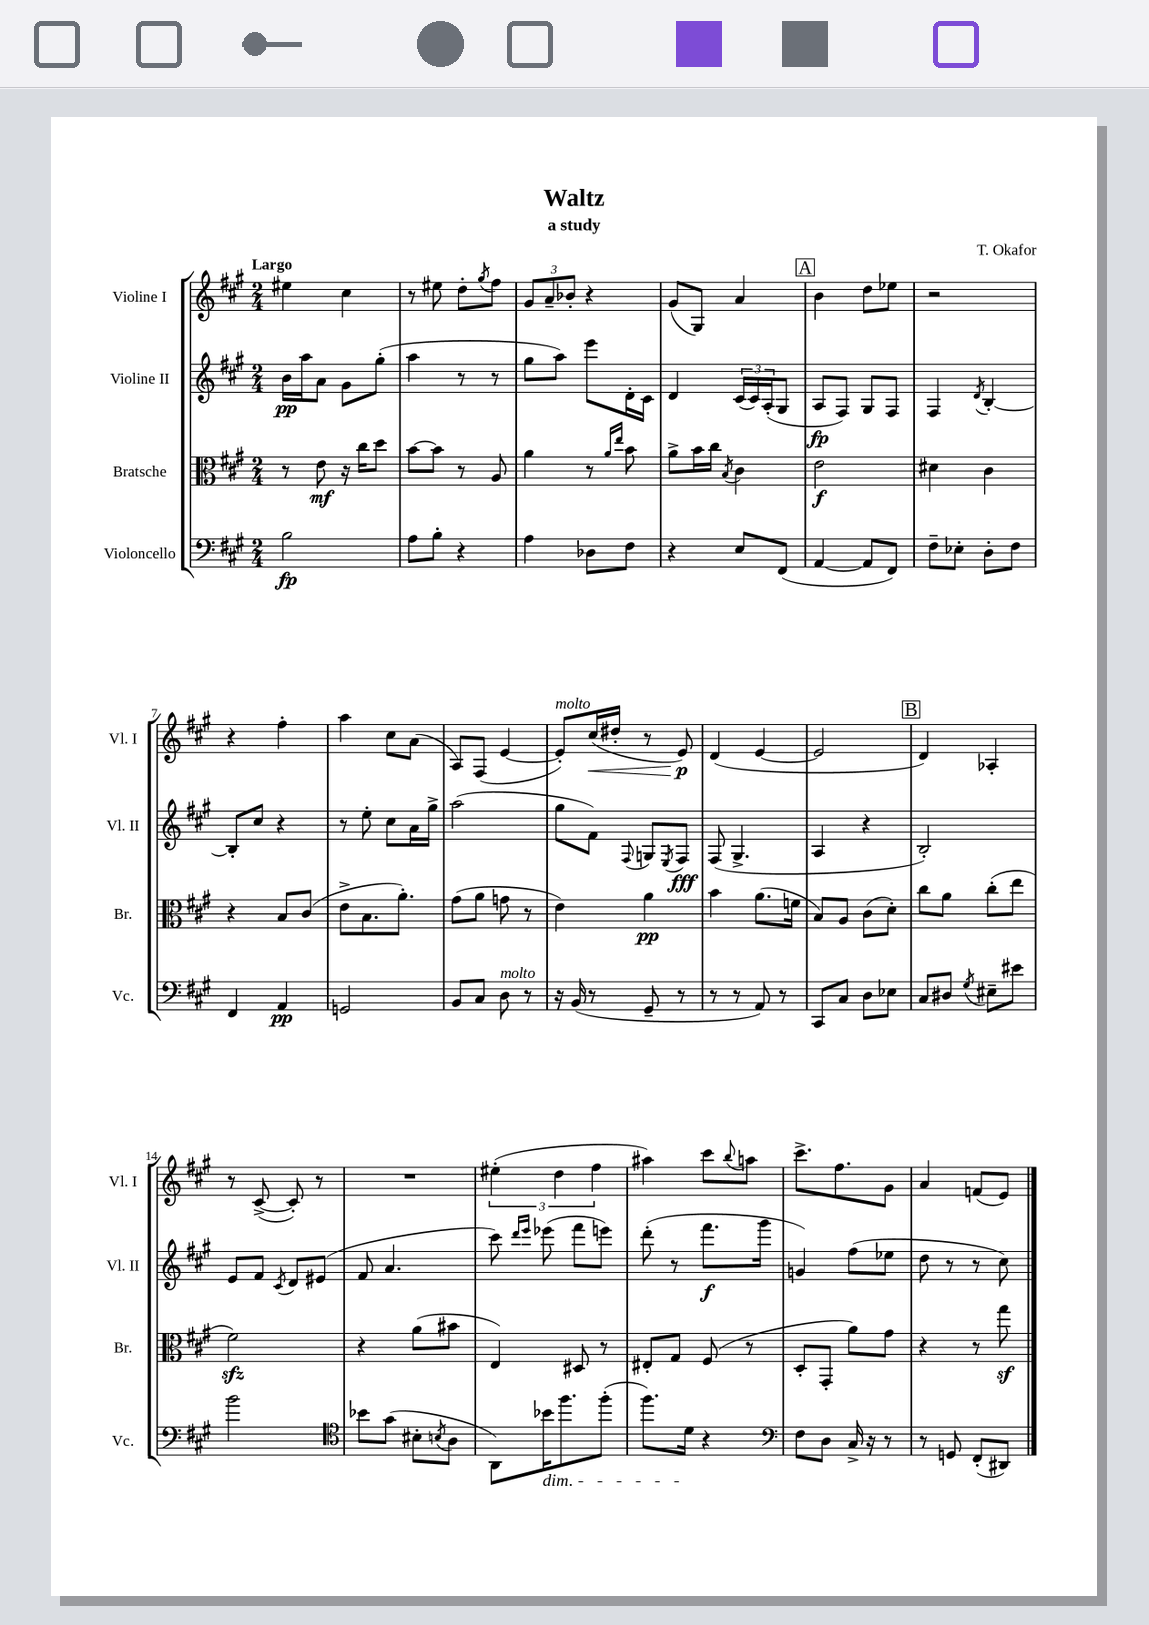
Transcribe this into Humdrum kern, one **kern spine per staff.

**kern	**kern	**kern	**kern
*staff4	*staff3	*staff2	*staff1
*clefF4	*clefC3	*clefG2	*clefG2
*k[f#c#g#]	*k[f#c#g#]	*k[f#c#g#]	*k[f#c#g#]
*M2/4	*M2/4	*M2/4	*M2/4
2B	8r	16b	4ee#
.	.	16aa	.
.	8e	8a	.
.	16r	8g#	4cc#
.	16cc#	.	.
.	8dd	(8gg#'	.
=	=	=	=
8A	[8b	4aa	8r
8B'	8b]	.	8ee#
4r	8r	8r	8dd'
.	.	.	8qgg#
.	8A	8r	8ff#
=	=	=	=
4A	4a	8gg#	12g#
.	.	.	12a~
.	.	8aa)	.
.	.	.	12b-'
8D-	8r	8eee	4r
.	16qqa	.	.
.	16qqee	.	.
8F#	8b	16d'	.
.	.	16c#	.
=	=	=	=
4r	8a^	4d	(8g#
.	16b	.	8G#)
.	16cc#	.	.
.	8qB	.	.
8E	4c#	(24c#	4a
.	.	24c#)	.
.	.	(24A'	.
(8FF#	.	8G#	.
=	=	=	=
[4AA	2e	8A	4b
.	.	8F#)	.
8AA]	.	8G#	8dd
8FF#)	.	8F#	8ee-
=	=	=	=
8F#~	4d#	4F#	2r
8E-'	.	.	.
.	.	8qd	.
8D'	4c#	[4B'	.
8F#	.	.	.
=	=	=	=
4FF#	4r	8B']	4r
.	.	8cc#	.
4AA	8B	4r	4ff#'
.	(8c#	.	.
=	=	=	=
2GG	8e^	8r	4aa
.	8.B	8ee'	.
.	.	8cc#	8cc#
.	8.a')	.	.
.	.	16a	(8a
.	.	16gg#^	.
=	=	=	=
8BB	(8g#	(2aa	8A)
8C#	8a	.	(8F#
8D	8g	.	[4e
8r	8r	.	.
=	=	=	=
16r	4e)	8gg#	8e'])
(16BB	.	.	.
8r	.	8f#)	(16cc#
.	.	.	16dd#'
.	.	8qqF#	.
8GG#~	4a	8G	8r
.	.	8qE	.
8r	.	8F#	8e)
=	=	=	=
8r	4b	(8F#	(4d
8r	.	4.G#^	.
8AA)	(8.a	.	[4e
8r	.	.	.
.	16f	.	.
=	=	=	=
8CC#	8B)	4A	2e]
8C#	8A	.	.
8D	(8c#	4r	.
8E-	8d')	.	.
=	=	=	=
8C#	8cc#	2B')	4d)
8D#	8a	.	.
8qG#	.	.	.
8E#~	(8cc#'	.	4A-'
8e#	8ee	.	.
=	=	=	=
2b	2f#)	8e	8r
.	.	8f#	([8c#^
.	.	8qc#	.
.	.	8d	8c#'])
.	.	(8e#	8r
=	=	=	=
*clefC4	*	*	*
8b-	4r	8f#	2r
(8g#	.	4.a	.
8B#'	(8a	.	.
8qB	.	.	.
8A	8b#	.	.
=	=	=	=
8AA)	4E)	8ccc#)	(6ee#'
.	.	16qqddd	.
.	.	16qqeee	.
16b-	.	(8eee-	.
.	.	.	6dd
8.ff#	.	.	.
.	8D#	8fff#	.
.	.	.	6ff#
(8ff#'	8r	8eee)	.
=	=	=	=
8.ff#)	8E#'	(8ddd'	4aa#)
.	8G#	8r	.
16d	.	.	.
4r	(8F#	8.fff#	8ccc#
.	.	.	8qqbb
.	8r	.	8aa
.	.	16ggg#	.
=	=	=	=
*clefF4	*	*	*
8F#	8D'	4g)	8.ccc#^
8D	8GG#'	.	.
.	.	.	8.ff#
16C#^	8a)	(8ff#	.
16r	.	.	.
8r	8g#	8ee-	8g#
=	=	=	=
8r	4r	8dd	4a
8GG	.	8r	.
(8FF#'	8r	8r	(8f
8DD#)	8gg#	8cc#)	8e)
==	==	==	==
*-	*-	*-	*-
